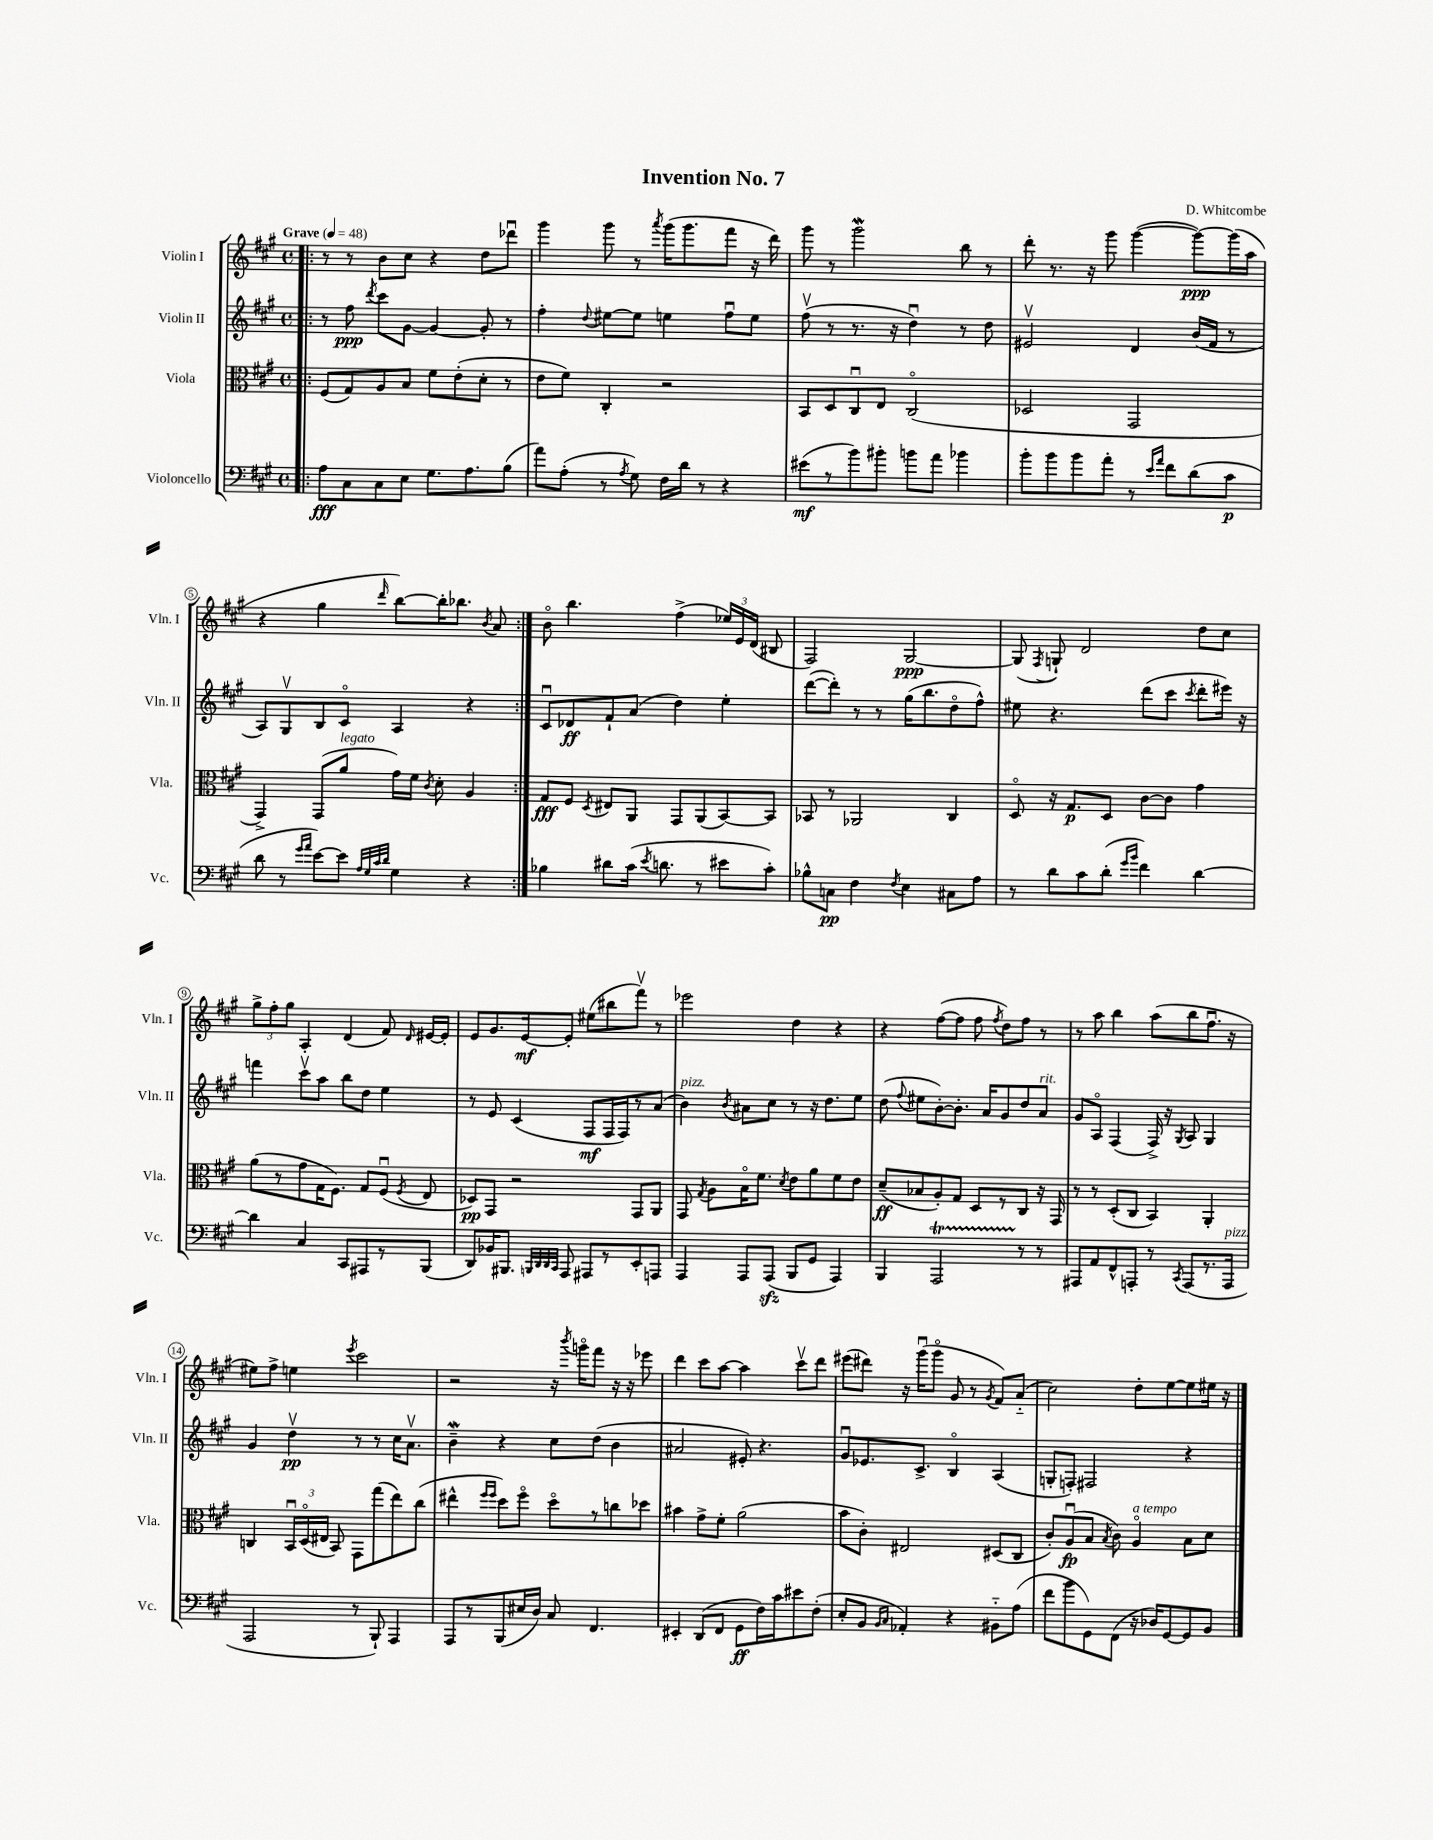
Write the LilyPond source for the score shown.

\header { title = "Invention No. 7" composer = "D. Whitcombe" }
<<
\new StaffGroup <<
\new Staff = "s0" \with { instrumentName = "Violin I" shortInstrumentName = "Vln. I" } {
    \clef treble \key a \major \defaultTimeSignature \time 4/4 \tempo "Grave" 4 = 48
    \autoBeamOff \repeat volta 2 { \bar ".|:" r8 r8 b'8[ cis''8] r4 d''8[ des'''8]\downbow |
    gis'''4 gis'''8 r8 \acciaccatura { a'''8 } gis'''16[( gis'''8. fis'''8] r16 d'''16) |
    gis'''8 r8 gis'''2\mordent b''8 r8 |
    d'''8-. r8. r16 gis'''8 gis'''4~( gis'''8[~\ppp) gis'''16( a''16] |
    r4 gis''4 \grace { d'''16 } b''8[~) b''16-. bes''8.] \acciaccatura { b'8 } a'8 | }
    b'8\flageolet b''4. fis''4->( \tuplet 3/2 { ees''16[) e'16 d'16]( } bis8 |
    fis2) gis2~\ppp |
    gis8( \acciaccatura { fis8 } g8-!) d'2 d''8[ cis''8] |
    \tuplet 3/2 { gis''8[-> fis''8-. gis''8] } a4-. d'4( fis'8) \grace { d'16 } eis'16[~ eis'16]-. |
    e'8[ gis'8. e'16~\mf e'8]-. eis''8[( bis''8 fis'''8]\upbow) r8 |
    ees'''2 d''4 r4 |
    r4 fis''8[~( fis''8] fis''8 \acciaccatura { fis''8 } d''8[) fis''8] r8 |
    r8 a''8 b''4 a''8[( b''8 fis''8.]\downbow r16 |
    eis''8[) fis''8]-> e''4 \acciaccatura { e'''8 } cis'''2 |
    r2 r16 \acciaccatura { b'''8 } g'''16[\flageolet fis'''8] r16 r16 ees'''8 |
    d'''4 cis'''8[ a''8]~ a''4 cis'''8[\upbow d'''8] |
    eis'''8[( dis'''8]) r16 gis'''16[\downbow( gis'''8]\flageolet gis'8 r8 \acciaccatura { gis'8 } fis'8[) a'8]-_( |
    cis''2) d''8[-. e''8~ e''8 eis''16] r16 \bar "|." |
}
\new Staff = "s1" \with { instrumentName = "Violin II" shortInstrumentName = "Vln. II" } {
    \clef treble \key a \major \defaultTimeSignature \time 4/4
    \autoBeamOff \repeat volta 2 { \bar ".|:" r8 fis''8\ppp \acciaccatura { d'''8 } cis'''8[ gis'8]~ gis'4~ gis'8-. r8 |
    fis''4-. \appoggiatura { d''8 } eis''8[~ eis''8] e''4 fis''8[\downbow e''8] |
    fis''8\upbow( r8 r8. r16 d''4\downbow) r8 d''8 |
    eis'2\upbow d'4 b'16[( fis'16] r8 |
    a8[) gis8\upbow b8 cis'8]\flageolet a4 r4 | }
    cis'8[\downbow des'8\ff fis'8-! a'8]( d''4) e''4-. |
    d'''8[~( d'''8]-.) r8 r8 gis''16[( b''8. d''8\flageolet fis''8]-^) |
    eis''8 r4. d'''8[( cis'''8] \acciaccatura { cis'''8 } d'''8[-. eis'''16]) r16 |
    f'''4 cis'''8[\upbow a''8] b''8[ d''8] e''4 |
    r8 e'8 cis'4( fis8[\mf fis16 fis16) r8 a'8]( |
    b'4^\markup { \italic "pizz." }) \acciaccatura { b'8 } ais'8[ cis''8] r8 r16 d''8.[ e''8] |
    d''8( \appoggiatura { fis''8 } eis''8[ b'8~-.) b'8.]-. a'16[ gis'8 d''8 a'8]^\markup { \italic "rit." } |
    gis'8[ a8]\flageolet fis4( fis16->) r16 \acciaccatura { gis8 } a8 gis4 |
    gis'4 d''4\upbow\pp r8 r8 cis''16[ a'8.]\upbow |
    b'4--\mordent r4 cis''8[ d''8]( b'4 |
    ais'2 eis'8-.) r4. |
    gis'8[\downbow ees'8. cis'8.]-> b4\flageolet a4( |
    g8[-. f8]-.) fis2 r4 \bar "|." |
}
\new Staff = "s2" \with { instrumentName = "Viola" shortInstrumentName = "Vla." } {
    \clef alto \key a \major \defaultTimeSignature \time 4/4
    \autoBeamOff \repeat volta 2 { \bar ".|:" fis8[( gis8) a8 b8] fis'8[ e'8-.( d'8]-. r8 |
    e'8[ fis'8]) cis4-. r2 |
    b,8[ d8 cis8\downbow e8] cis2\flageolet( |
    des2 gis,2 |
    gis,4->) gis,8[( a'8]^\markup { \italic "legato" } gis'16[) fis'16] \acciaccatura { cis'8 } d'8-. a4 | }
    gis8[\fff fis8] \acciaccatura { d8 } eis8[ a,8] gis,8[ a,8( b,8~) b,8] |
    bes,8 r8 aes,2 cis4 |
    d8\flageolet r16 gis8.[\p d8] cis'8[~ cis'8] gis'4 |
    a'8[( r8 gis'8 gis16 fis8.]) gis8[ fis8]\downbow( \acciaccatura { fis8 } e8 |
    des8[\pp) gis,8] r2 gis,8[ a,8] |
    gis,8 \acciaccatura { gis8 } a8[ b16\flageolet fis'8.] \acciaccatura { d'8 } e'8[ a'8 fis'8 e'8] |
    d'8[--\ff( bes8 a8-.) gis8] d8[ r8 cis8] r16 gis,16 |
    r8 r8 d8[-.( cis8] b,4) a,4-. |
    c4 \tuplet 3/2 { b,16[\downbow d16\flageolet( eis16] } b,8) gis,8[ gis''8( e''8) cis''8]( |
    eis''4-^ \grace { fis''16[ fis''16] } d''8[) fis''8]\flageolet d''8[\flageolet r8 c''8 des''8] |
    bis'4 gis'8[-> fis'8]-. a'2( |
    b'8[ cis'8]-.) eis2 dis8[( cis8] |
    cis'8[-.) a8\downbow\fp( b8] \acciaccatura { b8 } cis'8) a4\flageolet^\markup { \italic "a tempo" } b8[ d'8] \bar "|." |
}
\new Staff = "s3" \with { instrumentName = "Violoncello" shortInstrumentName = "Vc." } {
    \clef bass \key a \major \defaultTimeSignature \time 4/4
    \autoBeamOff \repeat volta 2 { \bar ".|:" a8[\fff cis8 cis8 e8] gis8.[ a8. b8]( |
    a'8[) a8]-.( r8 \acciaccatura { a8 } gis8) fis16[ d'16] r8 r4 |
    eis'8[\mf( r8 b'8) bis'8]-. b'8[ a'8] bes'4 |
    b'8[-. b'8 b'8 a'8]-. r8 \grace { e'16[ a'16] } fis'8[ d'8( cis'8]\p |
    d'8 r8 \grace { gis'16[ a'16] } e'8[~) e'8] \grace { a32[ gis32 cis'32 d'32] } gis4 r4 | }
    bes4 dis'8[ cis'16]( \acciaccatura { e'8 } d'8. r8 eis'8[ cis'8]-.) |
    bes8[-^ c8]\pp fis4 \acciaccatura { fis8 } e4 cis8[ a8] |
    r8 d'8[ cis'8 d'8]-.( \grace { gis'16[ b'16] } fis'4) d'4~ |
    d'4 cis4 cis,8[ ais,,8 r8 b,,8]( |
    d,8[) bes,16 bis,,8.] \grace { b,,32[ d,32 d,32 cis,32] } a,,8 ais,,8[ r8 e,8-. a,,8] |
    a,,4 a,,8[ a,,8]\sfz( b,,8[ gis,8] a,,4) |
    b,,4 a,,2\startTrillSpan r8\stopTrillSpan r8 |
    ais,,8[ a,8 fis,8-^ a,,8]-. r8 \acciaccatura { cis,8 } a,,8[( r8. a,,16]^\markup { \italic "pizz." } |
    a,,2 r8 b,,8-!) a,,4 |
    a,,8[ r8 b,,8( eis16 d16]) cis8 fis,4. |
    eis,4-. d,8[( fis,8] gis,8[\ff fis16) cis'16 eis'8 fis8]-.( |
    e8[-. b,8] \grace { b,16[ cis16] } aes,4-.) r4 bis,8[-_ a8]( |
    fis'8[ b'8 gis,8) fis,8]( r16 des16[) gis,8~ gis,8 b,8] \bar "|." |
}
>>
>>
\layout { \context { \Score \override BarNumber.stencil = #(make-stencil-circler 0.1 0.3 ly:text-interface::print) } }
